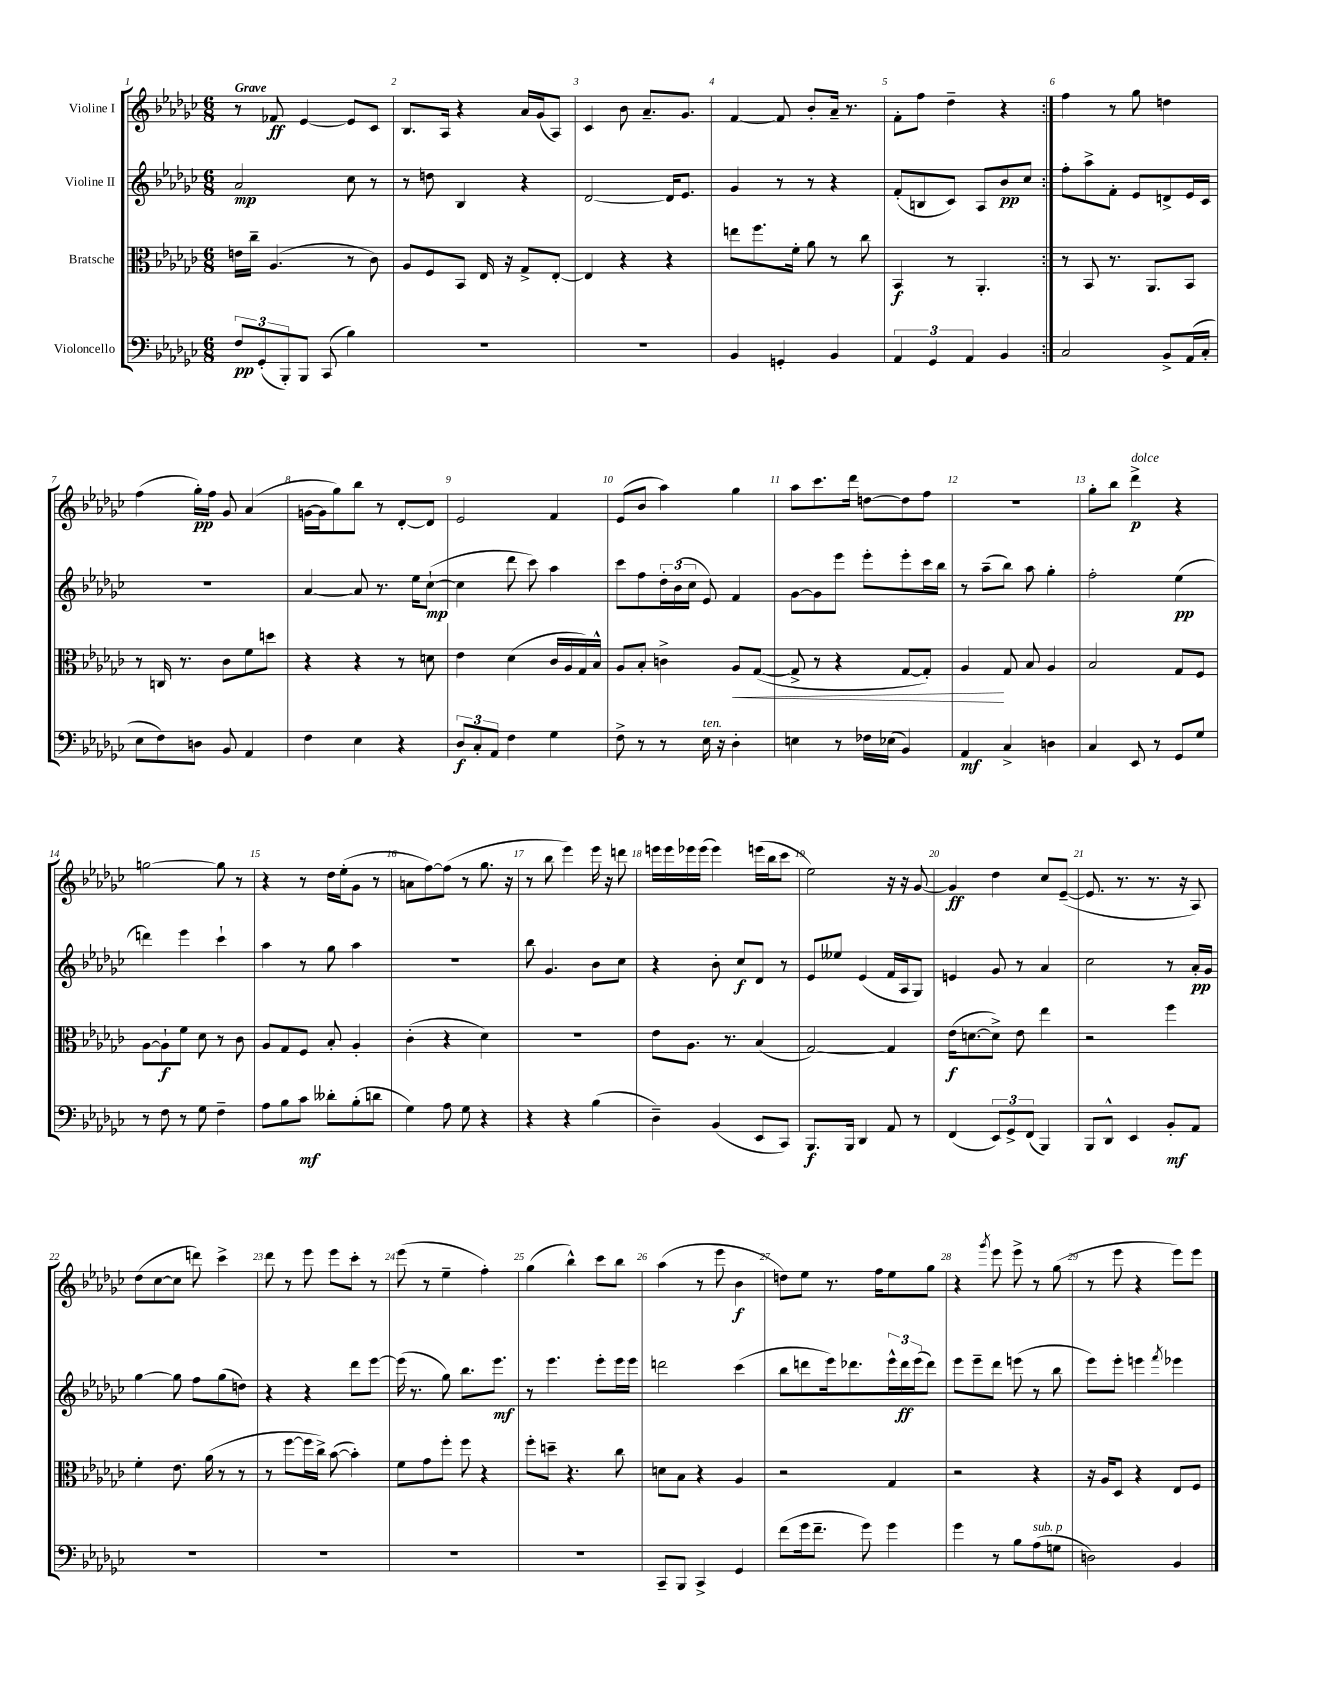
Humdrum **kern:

**kern	**kern	**kern	**kern
*staff4	*staff3	*staff2	*staff1
*clefF4	*clefC3	*clefG2	*clefG2
*k[b-e-a-d-g-c-]	*k[b-e-a-d-g-c-]	*k[b-e-a-d-g-c-]	*k[b-e-a-d-g-c-]
*M6/8	*M6/8	*M6/8	*M6/8
12F	16e	2a-	8r
.	16cc-~	.	.
(12GG-'	.	.	.
.	(4.A-	.	8f-
12BBB-')	.	.	.
8BBB-	.	.	[4e-
(8CC-	.	.	.
4B-)	8r	8cc-	8e-]
.	8c-)	8r	8c-
=	=	=	=
2.r	8A-	8r	8.B-
.	8F	8dd	.
.	.	.	16A-
.	8BB-	4B-	4r
.	16E-	.	.
.	16r	.	.
.	8G-^	4r	16a-
.	.	.	(16g-
.	[8E-'	.	8A-)
=	=	=	=
2.r	4E-]	[2d-	4c-
.	4r	.	8b-
.	.	.	8.a-~
.	4r	16d-]	.
.	.	8.e-	8.g-
=	=	=	=
4BB-	8ee	4g-	[4f
.	8.ff	.	.
4GG'	.	8r	8f]
.	16f'	.	.
.	8a-	8r	8b-'
4BB-	8r	4r	16a-~
.	.	.	8.r
.	8cc-	.	.
=	=	=	=
6AA-	4BB-	(8f'	8f'
.	.	8B	8ff
6GG-	.	.	.
.	8r	8c-)	4dd-~
6AA-	.	.	.
.	4.AA-'	8A-	.
4BB-	.	8b-	4r
.	.	8cc-	.
=:|!	=:|!	=:|!	=:|!
2C-	8r	8ff'	4ff
.	8BB-	8aa-^	.
.	8.r	8f'	8r
.	.	8e-	8gg-
.	8.AA-	.	.
8BB-^	.	8d^	4dd
(16AA-	8BB-	16e-	.
16C-'	.	16c-	.
=	=	=	=
8E-	8r	2.r	(4ff
8F)	16C	.	.
.	8.r	.	.
8D	.	.	16gg-')
.	.	.	16ff
8BB-	8c-	.	8g-
4AA-	8f	.	(4a-
.	8dd	.	.
=	=	=	=
4F	4r	[4a-	[16g
.	.	.	16g]
.	.	.	8gg-)
4E-	4r	8a-]	8bb-
.	.	8.r	8r
4r	8r	.	[8d-'
.	.	16ee-	.
.	8d	([8cc-`	8d-]
=	=	=	=
12D-	4e-	4cc-]	2e-
12C-'	.	.	.
12AA-	.	.	.
4F	(4d-	8ddd-	.
.	.	8ccc-)	.
4G-	16c-	4aa-	4f
.	16A-	.	.
.	16G-)	.	.
.	16B-^^	.	.
=	=	=	=
8F^	8A-	8ccc-	(8e-
8r	8B-'	8ff	8b-
8r	4c^	24dd-'	4aa-)
.	.	(24b-	.
.	.	24cc-	.
16E-	.	8e-)	.
16r	.	.	.
4D-'	8A-	4f	4gg-
.	([8G-	.	.
=	=	=	=
4E	8G-^]	[8g-	8aa-
.	8r	8g-]	8.ccc-
8r	4r	8eee-	.
.	.	.	16ddd-
16F-	.	8eee-'	[8dd
(16E-	.	.	.
4BB-)	[8G-	8eee-'	8dd]
.	8G-'])	16ccc-	8ff
.	.	16bb-	.
=	=	=	=
4AA-	4A-	8r	2.r
.	.	(8aa-~	.
4C-^	8G-	8bb-)	.
.	8B-	8aa-	.
4D	4A-	4gg-'	.
=	=	=	=
4C-	2B-	2ff'	8gg-'
.	.	.	8bb-
8EE-	.	.	4ddd-^
8r	.	.	.
8GG-	8G-	(4ee-	4r
8G-	8F	.	.
=	=	=	=
8r	[8A-	4ddd)	[2gg
8F	8A-`]	.	.
8r	8f	4eee-	.
8G-	8d-	.	.
4F~	8r	4ccc-`	8gg]
.	8c-	.	8r
=	=	=	=
8A-	8A-	4aa-	4r
8B-	8G-	.	.
8c-	8F	8r	8r
8d--'	8B-'	8gg-	16dd-
.	.	.	(16ee-'
(8B-'	4A-'	4aa-	8g-
8d	.	.	8r
=	=	=	=
4G-)	(4c-'	2.r	8a
.	.	.	[8ff)
8A-	4r	.	(8ff]
8G-	.	.	8r
4r	4d-)	.	8.gg-
.	.	.	16r
=	=	=	=
4r	2.r	8bb-	8r
.	.	4.g-	8bb-
4r	.	.	4eee-)
(4B-	.	8b-	16eee-
.	.	.	16r
.	.	8cc-	8ddd
=	=	=	=
4D-~)	8e-	4r	16eee
.	.	.	16eee
.	8.A-	.	16eee-
.	.	.	(16eee-
(4BB-	.	8b-'	4eee-)
.	8.r	.	.
.	.	8cc-	.
8EE-	(4B-	8d-	(16eee
.	.	.	16bb-
8CC-)	.	8r	8ccc-
=	=	=	=
8.BBB-	[2G-)	8e-	2ee-)
.	.	8ee--	.
16BBB-	.	.	.
4DD-	.	(4e-	.
8AA-	4G-]	16f	16r
.	.	16A-	16r
8r	.	8G-)	[8g-
=	=	=	=
(4FF	(16e-	4e	4g-]
.	[8.d	.	.
12EE-)	8d^])	8g-	4dd-
12GG-^	.	.	.
.	8e-	8r	.
(12FF	.	.	.
4BBB-)	4ee-	4a-	8cc-
.	.	.	([8e-~
=	=	=	=
8BBB-	2r	2cc-	8.e-]
8DD-^^	.	.	.
.	.	.	8.r
4EE-	.	.	.
.	.	.	8.r
8BB-'	4ff	8r	.
.	.	.	16r
8AA-	.	16a-'	8A-)
.	.	16g-	.
=	=	=	=
2.r	4f'	[4gg-	(8dd-
.	.	.	[8cc-
.	8.e-	8gg-]	8cc-]
.	.	8ff	8ddd)
.	(16a-	.	.
.	8r	(8gg-	4ccc-^
.	8r	8dd)	.
=	=	=	=
2.r	8r	4r	8ddd-
.	[8ff	.	8r
.	16ff]	4r	8eee-
.	16cc-^)	.	.
.	([8b-	.	8eee-
.	4b-'])	8ddd-	8ccc-'
.	.	[8eee-	8r
=	=	=	=
2.r	8f	(16eee-]	(8eee-
.	.	8.r	.
.	8g-	.	8r
.	8ff'	8gg-)	4ee-~
.	8ff	8.bb-	.
.	4r	.	4ff')
.	.	8.eee-	.
=	=	=	=
2.r	8ff'	8r	(4gg-
.	8dd~	4.eee-	.
.	4.r	.	4bb-^^)
.	.	8eee-'	8ccc-
.	8cc-	16eee-	8bb-
.	.	16eee-	.
=	=	=	=
8CC-~	8d	2ddd	(4aa-
8BBB-	8B-	.	.
4CC-^	4r	.	8r
.	.	.	8eee-
4GG-	4A-	(4ccc-	4b-
=	=	=	=
(8f	2r	8bb-	8dd)
16g-	.	8ddd	8ee-
8.f~	.	.	.
.	.	16eee-)	8.r
.	.	8.ddd-	.
8g-)	.	.	.
.	.	.	16ff
4g-	4G-	24eee-^^	8ee-
.	.	24ddd-	.
.	.	(24eee-	.
.	.	8ddd-)	8gg-
=	=	=	=
4g-	2r	8eee-	4r
.	.	8eee-~	.
.	.	.	8qggg-
8r	.	8ddd-	8eee-
8B-	.	(8eee	8eee-^
(8A-	4r	8r	8r
8G	.	8bb-	(8gg-
=	=	=	=
2D)	16r	8eee-)	8r
.	16A-	.	.
.	8D-	8eee-'	8eee-
.	4r	4eee	4r
.	.	8qfff	.
4BB-	8E-	4eee-	8eee-)
.	8F	.	8eee-
==	==	==	==
*-	*-	*-	*-
